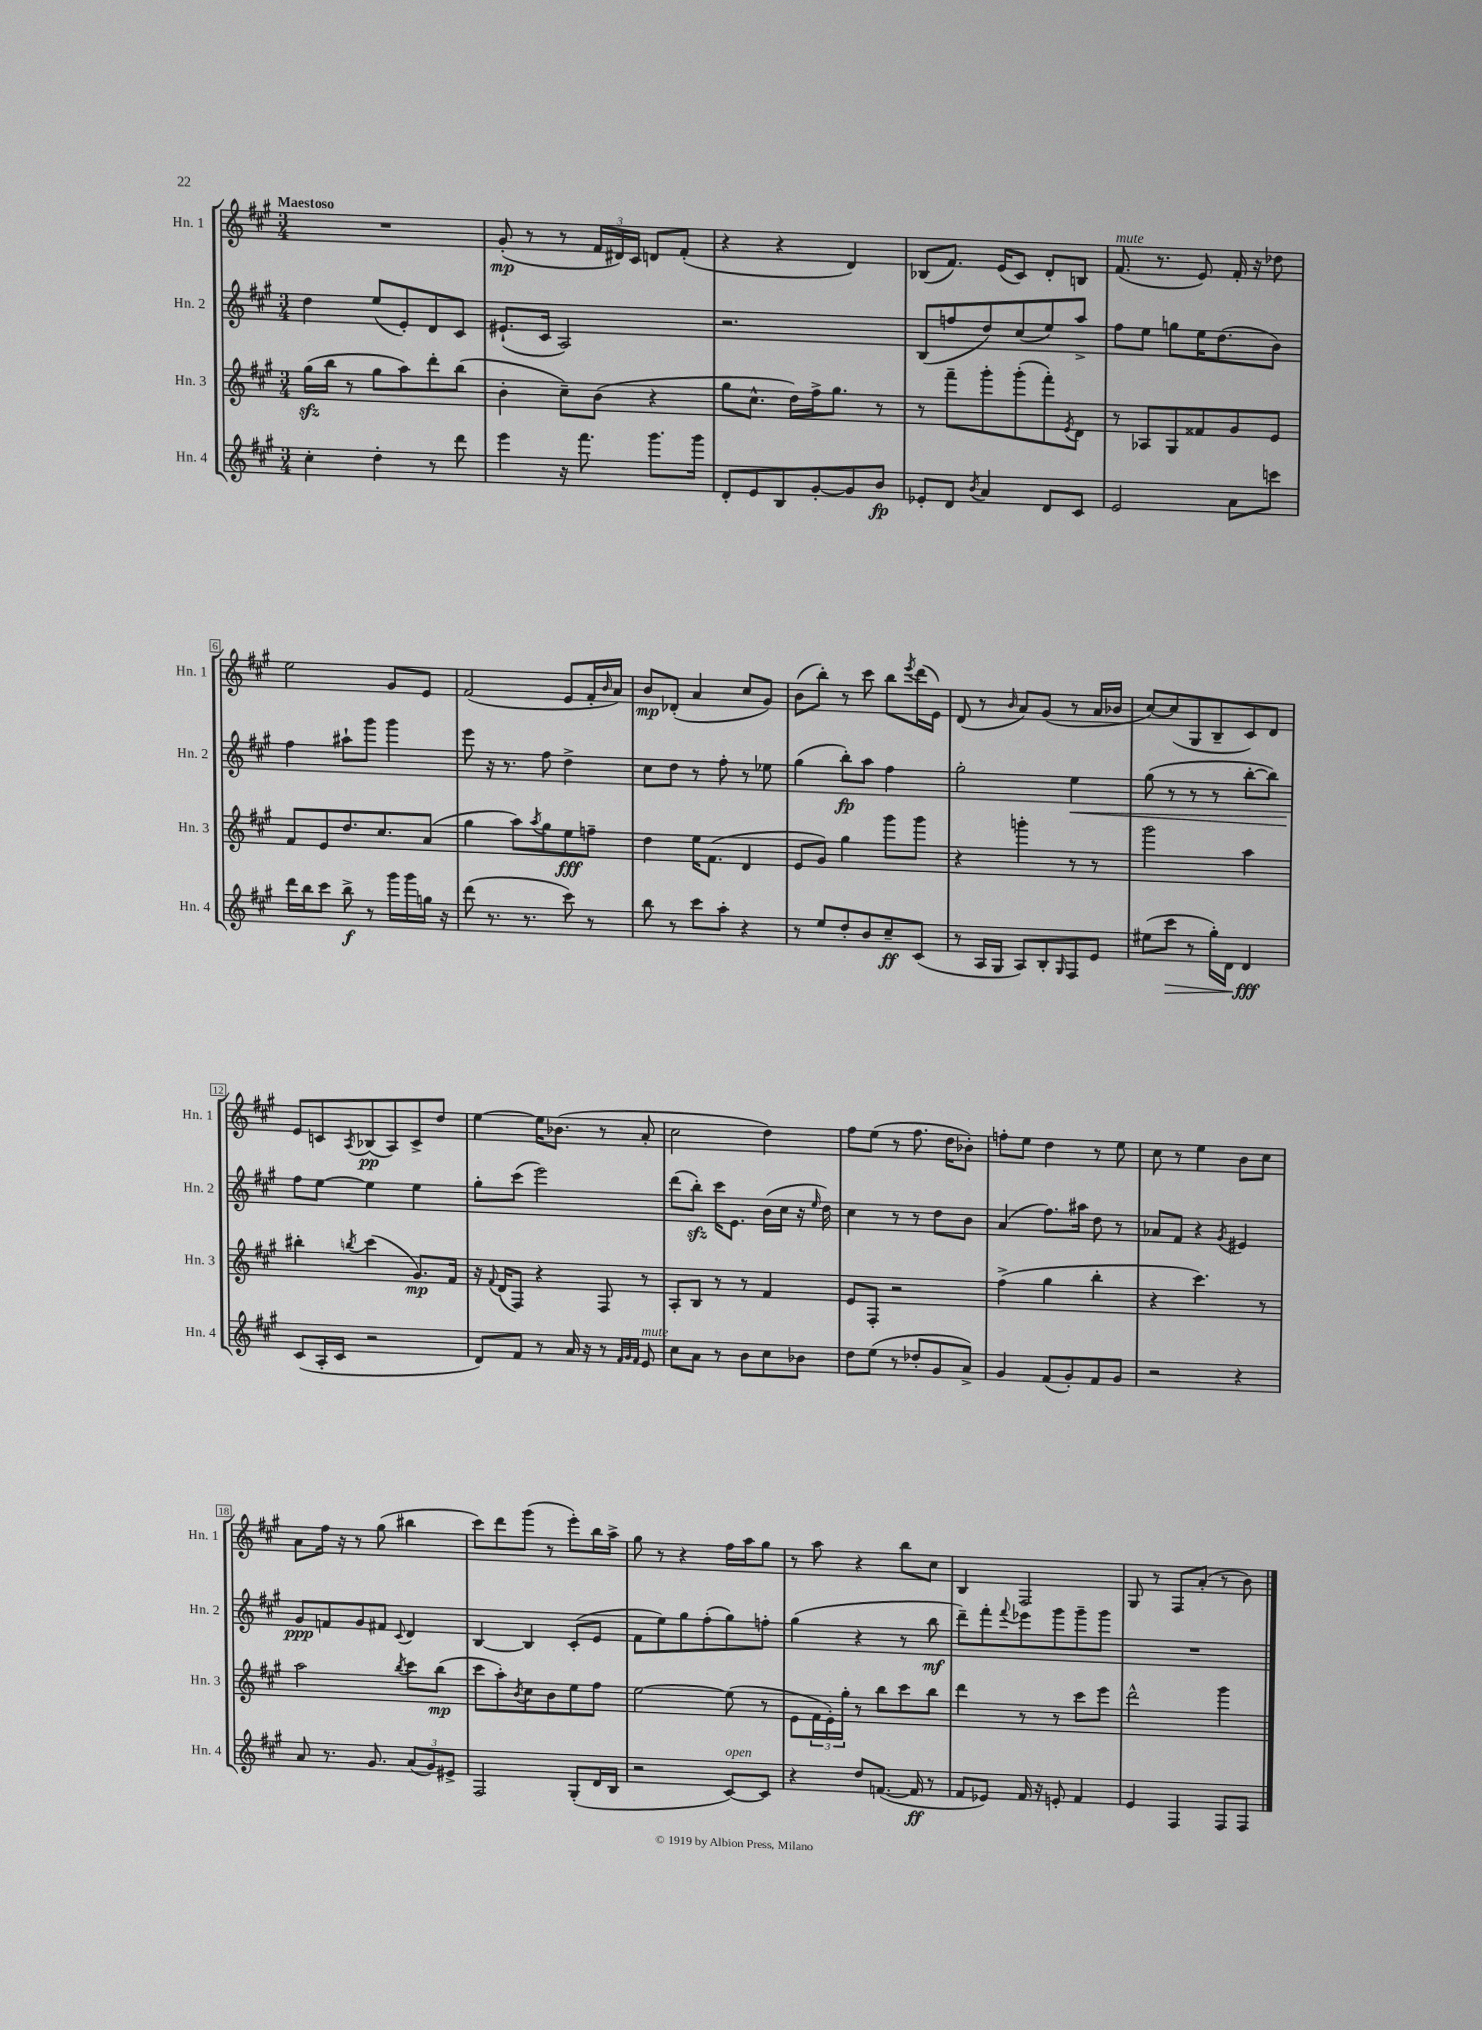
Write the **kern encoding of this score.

**kern	**dynam	**kern	**dynam	**kern	**dynam	**kern	**dynam
*part4	*part4	*part3	*part3	*part2	*part2	*part1	*part1
*staff4	*staff4	*staff3	*staff3	*staff2	*staff2	*staff1	*staff1
*I"Hn. 4	*	*I"Hn. 3	*	*I"Hn. 2	*	*I"Hn. 1	*
*I'Hn. 4	*	*I'Hn. 3	*	*I'Hn. 2	*	*I'Hn. 1	*
*clefG2	*	*clefG2	*	*clefG2	*	*clefG2	*
*k[f#c#g#]	*	*k[f#c#g#]	*	*k[f#c#g#]	*	*k[f#c#g#]	*
*M3/4	*	*M3/4	*	*M3/4	*	*M3/4	*
=1	=1	=1	=1	=1	=1	=1	=1
!	!	!	!	!	!	!LO:TX:a:B:t=Maestoso	!
4cc#'\	.	(16gg#zz\LL	.	4dd\	.	2.r	.
.	.	16bb\JJ	.	.	.	.	.
.	.	8r	.	.	.	.	.
4dd'\	.	8gg#\L	.	(8ee/L	.	.	.
.	.	8aa\)	.	8e'/)	.	.	.
8r	.	8ddd'\	.	8d/	.	.	.
8ddd\	.	(8bb\J	.	8c#/J	.	.	.
=2	=2	=2	=2	=2	=2	=2	=2
4eee\	.	4b'\	.	(8.e#X`/L	.	(8g#'/	mp
.	.	.	.	.	.	8r	.
.	.	.	.	16c#/Jk	.	.	.
16r	.	8cc#~\L)	.	2A/)	.	8r	.
8.fff#\	.	.	.	.	.	.	.
.	.	(8b\J	.	.	.	24f#/LL	.
.	.	.	.	.	.	24d#X/)	.
.	.	.	.	.	.	24c#/JJ	.
8.ggg#\L	.	4r	.	.	.	8dn/L	.
.	.	.	.	.	.	(8f#'/J	.
16ggg#\Jk	.	.	.	.	.	.	.
=3	=3	=3	=3	=3	=3	=3	=3
8d'/L	.	8gg#\L	.	2.r	.	4r	.
8e/	.	8.cc#^^\J	.	.	.	.	.
8B/	.	.	.	.	.	4r	.
.	.	16dd\LL)	.	.	.	.	.
[8g#'/	.	16ff#^\J	.	.	.	.	.
.	.	8.gg#\J	.	.	.	.	.
8g#/]	.	.	.	.	.	4d/)	.
8b/J	fp	8r	.	.	.	.	.
=4	=4	=4	=4	=4	=4	=4	=4
8e-X'/L	.	8r	.	(8B/L	.	(8B-X/L	.
8d/J	.	8fff#~\L	.	8ffn/	.	8.f#/J)	.
8qb/	.	.	.	.	.	.	.
4a/	.	8ggg#'\	.	8dd/)	.	.	.
.	.	.	.	.	.	(16e/KL	.
.	.	(8ggg#'\	.	(8cc#/	.	8c#/J)	.
8d/L	.	8fff#'\)	.	8ee/)	.	8d'/L	.
.	.	8qe/	.	.	.	.	.
8c#/J	.	8d\J	.	8aa^/J	.	8Bn/J	.
=5	=5	=5	=5	=5	=5	=5	=5
!	!	!	!	!	!	!LO:TX:a:i:t=mute	!
2e/	.	8r	.	8ff#\L	.	(8.f#/	.
.	.	8A-X/L	.	8ee\J	.	.	.
.	.	.	.	.	.	8.r	.
.	.	8G#/	.	8ggn\L	.	.	.
.	.	8f##X/	.	16ee\K	.	8e/)	.
.	.	.	.	(8.dd\	.	.	.
8a\L	.	8g#/	.	.	.	16f#'/	.
.	.	.	.	.	.	16r	.
8cccn\J	.	8e/J	.	8b\J)	.	8dd-X\	.
!!LO:LB:g=z
=6	=6	=6	=6	=6	=6	=6	=6
16ddd\LL	.	8f#/L	.	4ff#\	.	2ee\	.
16bb\J	.	.	.	.	.	.	.
8ccc#\J	.	8e/	.	.	.	.	.
8bb^\	f	8.dd/	.	8aa#X`\L	.	.	.
8r	.	.	.	8ggg#\J	.	.	.
.	.	8.cc#/	.	.	.	.	.
16ggg#\LL	.	.	.	4ggg#\	.	8g#/L	.
16ggg#\	.	.	.	.	.	.	.
16ggn\JJ	.	(8a/J	.	.	.	8e/J	.
16r	.	.	.	.	.	.	.
=7	=7	=7	=7	=7	=7	=7	=7
(8ddd\	.	4gg#\	.	8eee\	.	(2f#/	.
8.r	.	.	.	16r	.	.	.
.	.	.	.	8.r	.	.	.
.	.	8aa\L)	.	.	.	.	.
8.r	.	.	.	.	.	.	.
.	.	8qaa/	.	.	.	.	.
.	.	8gg#\	.	8ff#\	.	.	.
8ccc#\)	.	8ee\	fff	4dd^\	.	8e/L	.
8r	.	8ffn~\J	.	.	.	16f#'/L	.
.	.	.	.	.	.	16qqb/	.
.	.	.	.	.	.	16a/JJ)	.
=8	=8	=8	=8	=8	=8	=8	=8
8bb\	.	4dd\	.	8cc#\L	.	8b/L	mp
8r	.	.	.	8dd\J	.	(8d-X'/J	.
8ccc#\L	.	16ee\KL	.	8r	.	4a/	.
.	.	(8.f#\J	.	.	.	.	.
8aa'\J	.	.	.	8ff#'\	.	.	.
4r	.	4d/	.	8r	.	8cc#/L	.
.	.	.	.	8ee-X\	.	8g#/J)	.
=9	=9	=9	=9	=9	=9	=9	=9
8r	.	8e/L	.	(4gg#\	.	(8b\L	.
8ee/L	.	8g#/J)	.	.	.	8bb'\J)	.
8dd'/	.	4gg#\	.	8bb'\L)	fp	8r	.
8b/	.	.	.	8aa\J	.	8ccc#\	.
8cc#~/	ff	8ggg#\L	.	4ff#\	.	8bb\L	.
.	.	.	.	.	.	8qeee/	.
(8c#/J	.	8ggg#\J	.	.	.	(16ddd\L	.
.	.	.	.	.	.	16e\JJ)	.
=10	=10	=10	=10	=10	=10	=10	=10
8r	.	4r	.	2gg#'\	.	(8d/	.
16A/LL	.	.	.	.	.	8r	.
16G#/JJ	.	.	.	.	.	.	.
.	.	.	.	.	.	16qqb/	.
8A/L)	.	4gggn'\	.	.	.	8a/L)	.
8B'/	.	.	.	.	.	(8g#/J	.
16qqG#/	.	.	.	.	.	.	.
!	!	!	!	!	!LO:HP:b	!	!
8F#/	.	8r	.	4ee\	<	8r	.
8e/J	.	8r	.	.	.	16a/LL	.
.	.	.	.	.	.	16b-X/JJ	.
=11	=11	=11	=11	=11	=11	=11	=11
(8ee#X\L	.	2ggg#\	.	(8gg#\	.	[8cc#/L)	.
!	!LO:HP:b	!	!	!	!	!	!
8ccc#\J	>	.	.	8r	.	(8cc#/]	.
8r	.	.	.	8r	.	8G#/	.
16gg#'\LL)	.	.	.	8r	.	8B~/	.
16d\JJ	.	.	.	.	.	.	.
4d/	] fff	4aa\	.	[8bb'\L	.	8c#/)	.
.	.	.	.	8bb\J])	.	8d/J	.
!!LO:LB:g=z
=12	=12	=12	=12	=12	=12	=12	=12
(8c#/L	.	4bb#X'\	.	8ff#\L	.	8e/L	.
16A'/L	.	.	.	[8ee\J	[	8cn/	.
16c#/JJ	.	.	.	.	.	.	.
.	.	8qbbn/	.	.	.	8qA/	.
2r	.	(4ccc#\	.	4ee\]	.	(8B-X/	pp
.	.	.	.	.	.	8A/)	.
.	.	8.g#/L)	mp	4ee\	.	8c^/	.
.	.	.	.	.	.	8dd/J	.
.	.	16f#/Jk	.	.	.	.	.
=13	=13	=13	=13	=13	=13	=13	=13
8d/L)	.	16r	.	8gg#'\L	.	[4ee\	.
.	.	8qqf#/	.	.	.	.	.
.	.	(16d/KL	.	.	.	.	.
8f#/J	.	8F#/J)	.	(8ccc#\J	.	.	.
8r	.	4r	.	2eee\)	.	16ee\KL]	.
.	.	.	.	.	.	(8.b-X\J	.
16a/	.	.	.	.	.	.	.
16r	.	.	.	.	.	.	.
8r	.	8F#/	.	.	.	8r	.
32qqf#/LLL	.	.	.	.	.	.	.
32qqg#/	.	.	.	.	.	.	.
32qqf#/JJJ	.	.	.	.	.	.	.
!LO:TX:a:i:t=mute	!	!	!	!	!	!	!
8e/	.	8r	.	.	.	8a'/	.
=14	=14	=14	=14	=14	=14	=14	=14
8cc#\L	.	8A'/L	.	(8ddd\L	.	2cc#\	.
8a\J	.	8B/J	.	8bbzz'\J)	.	.	.
8r	.	8r	.	16ccc#\KL	.	.	.
.	.	.	.	8.e\J	.	.	.
8b\L	.	8r	.	.	.	.	.
8cc#\	.	4f#/	.	(16b\LL	.	4dd\)	.
.	.	.	.	16cc#\JJ	.	.	.
8b-X\J	.	.	.	16r	.	.	.
.	.	.	.	16qqee/	.	.	.
.	.	.	.	16dd\)	.	.	.
=15	=15	=15	=15	=15	=15	=15	=15
8dd\L	.	8e/L	.	4cc#\	.	8ff#\L	.
(8ee\J	.	8F#'/J	.	.	.	(8ee\J	.
8r	.	2r	.	8r	.	8r	.
8dd-X'/L	.	.	.	8r	.	8.ff#\	.
8g#/	.	.	.	8dd\L	.	.	.
.	.	.	.	.	.	16dd\KL	.
8a^/J)	.	.	.	8b\J	.	8b-X'\J)	.
=16	=16	=16	=16	=16	=16	=16	=16
4g#/	.	(4ff#^\	.	(4a/	.	8ffn'\L	.
.	.	.	.	.	.	8ee\J	.
(8f#/L	.	4gg#\	.	8.ff#\L)	.	4dd\	.
8g#'/)	.	.	.	.	.	.	.
.	.	.	.	16aa#X\Jk	.	.	.
8f#/	.	4bb'\	.	8dd\	.	8r	.
8g#/J	.	.	.	8r	.	8ee\	.
=17	=17	=17	=17	=17	=17	=17	=17
2r	.	4r	.	8a-X/L	.	8cc#\	.
.	.	.	.	8f#/J	.	8r	.
.	.	4.ccc#\)	.	4r	.	4ee\	.
.	.	.	.	8qg#/	.	.	.
4r	.	.	.	4e#X/	.	8b\L	.
.	.	8r	.	.	.	8cc#\J	.
!!LO:LB:g=z
=18	=18	=18	=18	=18	=18	=18	=18
8a/	.	2aa\	.	8g#/L	ppp	8a\L	.
8.r	.	.	.	8fn/	.	16ff#\Jk	.
.	.	.	.	.	.	16r	.
.	.	.	.	8g#/	.	8r	.
8.g#/	.	.	.	.	.	.	.
.	.	.	.	8f#X/J	.	(8gg#\	.
.	.	8qbb/	.	8qqc#/	.	.	.
(12a/L	.	8ccc#\L	.	4d/	.	4bb#X\	.
12g#/)	.	.	.	.	.	.	.
.	.	(8bb\J	mp	.	.	.	.
12e#X^/J	.	.	.	.	.	.	.
=19	=19	=19	=19	=19	=19	=19	=19
2F#/	.	8ccc#\L	.	[4B/	.	8ccc#\L)	.
.	.	8aa'\)	.	.	.	8ddd\	.
.	.	8qb/	.	.	.	.	.
.	.	8cc#\	.	4B/]	.	(8ggg#\J	.
.	.	8b\	.	.	.	8r	.
(8G#'/L	.	8ee\	.	(8c#'/L	.	8eee'\L)	.
16d/L	.	8ff#\J	.	8e/J	.	16bb\L	.
16B/JJ	.	.	.	.	.	16aa^\JJ	.
=20	=20	=20	=20	=20	=20	=20	=20
2r	.	[2ee\	.	8f#\L	.	8gg#\	.
.	.	.	.	8ee\)	.	8r	.
.	.	.	.	8gg#\	.	4r	.
.	.	.	.	(8ff#'\	.	.	.
!LO:TX:a:i:t=open	!	!	!	!	!	!	!
[8c#/L)	.	(8ee\]	.	8gg#\)	.	16ff#\LL	.
.	.	.	.	.	.	16aa\J	.
8c#/J]	.	8r	.	8ffn'\J	.	8gg#\J	.
=21	=21	=21	=21	=21	=21	=21	=21
4r	.	8e\L	.	(4gg#\	.	8r	.
.	.	24f#\L	.	.	.	8aa\	.
.	.	24e'\)	.	.	.	.	.
.	.	24gg#'\JJ	.	.	.	.	.
8dd/L	.	8r	.	4r	.	4r	.
([8.fn/J	.	8bb\L	.	.	.	.	.
.	.	8ccc#\	.	8r	.	8bb\L	.
16f/]	ff	.	.	.	.	.	.
8r	.	8bb\J	.	8bb\	mf	8cc#\J	.
=22	=22	=22	=22	=22	=22	=22	=22
8f#/L	.	4ddd\	.	8ddd~\L)	.	4B/	.
8e-X/J)	.	.	.	8fff#'\	.	.	.
.	.	.	.	8qqfff#/	.	.	.
16f#/	.	8r	.	8eee-X\	.	2F#/	.
16r	.	.	.	.	.	.	.
8en'/	.	8r	.	8ggg#\	.	.	.
4f#/	.	8ccc#\L	.	8ggg#~\	.	.	.
.	.	8eee\J	.	8ggg#\J	.	.	.
=23	=23	=23	=23	=23	=23	=23	=23
4e/	.	2ddd^^\	.	2.r	.	8G#/	.
.	.	.	.	.	.	8r	.
4F#/	.	.	.	.	.	8F#/L	.
.	.	.	.	.	.	(8a'/J	.
8F#/L	.	4ggg#\	.	.	.	8r	.
8F#/J	.	.	.	.	.	8b\)	.
==	==	==	==	==	==	==	==
*-	*-	*-	*-	*-	*-	*-	*-
